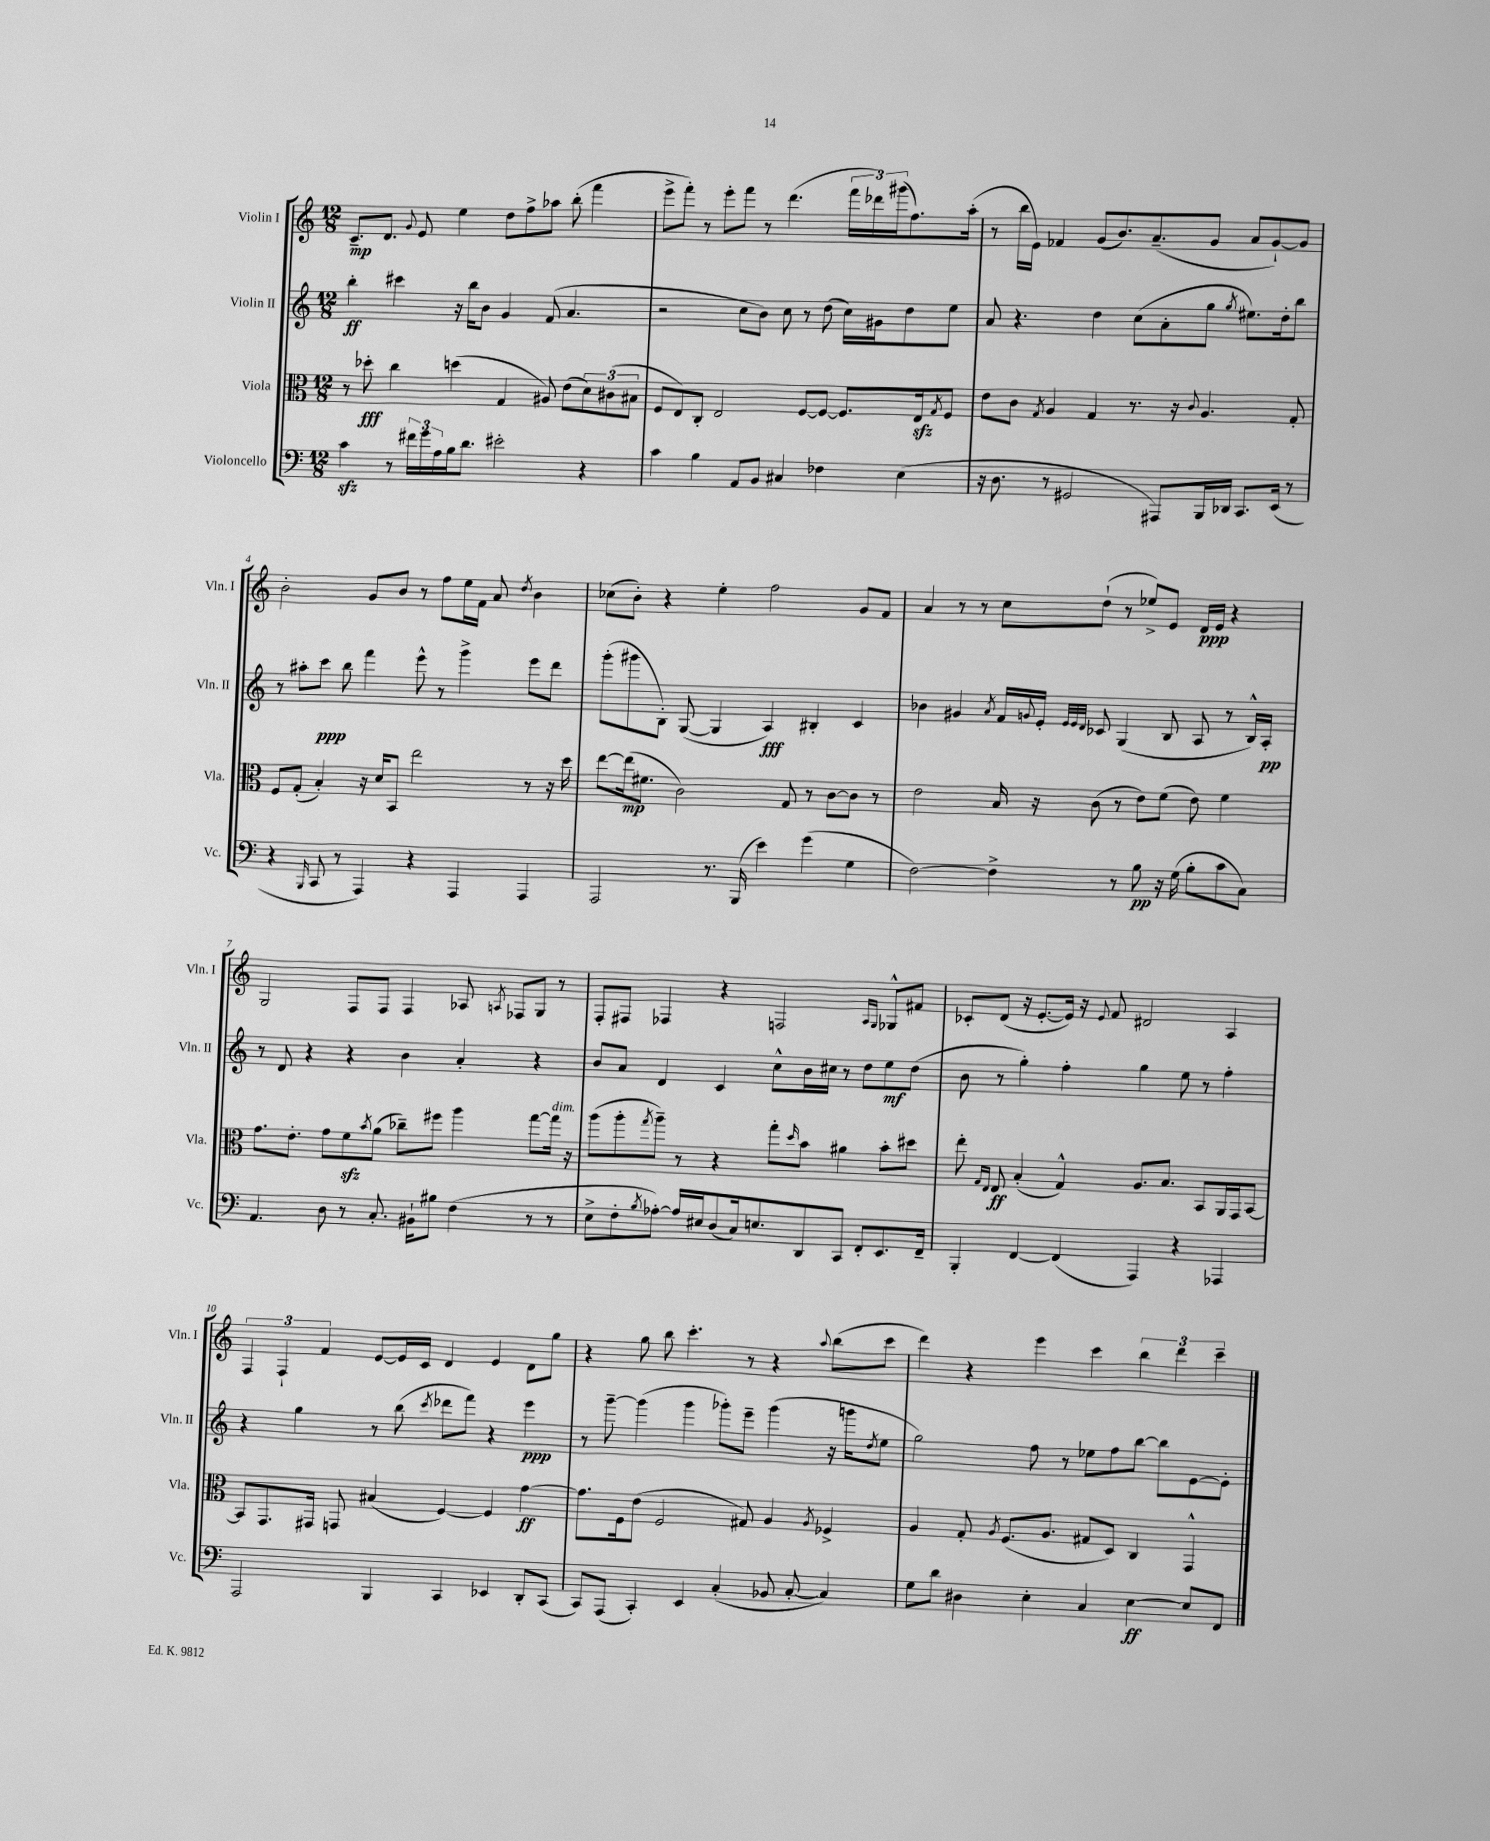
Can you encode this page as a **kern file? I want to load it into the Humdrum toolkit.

**kern	**kern	**kern	**kern
*staff4	*staff3	*staff2	*staff1
*clefF4	*clefC3	*clefG2	*clefG2
*k[]	*k[]	*k[]	*k[]
*M12/8	*M12/8	*M12/8	*M12/8
4c	8r	4bb'	8.c~
.	8dd-'	.	.
.	.	.	8.d
8r	4cc	4ccc#	.
.	.	.	8qqg
24f#	.	.	8e
24g	.	.	.
24A	.	.	.
16B	(4dd	16r	4ee
8.d	.	16bb	.
.	.	8b	.
2e#'	4G	4g	8dd
.	.	.	8ff^
.	8A#)	(8f	8aa-
.	(8e	4.a	(8bb'
4r	12d)	.	4fff
.	(12c#	.	.
.	12B#	.	.
=	=	=	=
4c	8F	2r	8eee^
.	8E)	.	8fff')
4B	8C'	.	8r
.	2E	.	8eee'
8AA	.	8cc	8fff
8BB	.	8b)	8r
4C#	.	8cc	(4.ddd
.	[8F	8r	.
4F-	8F_	(8dd	.
.	8.F]	16cc)	24fff
.	.	.	24ddd-)
.	.	16g#	.
.	.	.	(24ggg#
(4E	.	8dd	8.ff)
.	16E	.	.
.	8qG	.	.
.	8F	8ee	.
.	.	.	(16aa'
=	=	=	=
16r	8e	8a	8r
8.D	.	.	.
.	8c	4.r	16bb
.	.	.	16e)
.	8qG	.	.
8r	4A	.	4f-
2GG#	.	.	.
.	4G	4dd	(8g
.	.	.	8.b)
.	8.r	(8cc	.
.	.	.	(8.a~
8AAA#)	.	8a'	.
.	16r	.	.
.	8qqc	.	.
16BBB	4.A	8gg	8g
16DD-	.	.	.
.	.	8qgg	.
8.CC	.	8.ee#)	8a
.	.	.	[8g`)
(16EE	.	16dd'	.
8r	8G'	8bb	8g]
=	=	=	=
4r	8F	8r	2b'
.	(8G'	8aa#'	.
16qqBBB	.	.	.
8CC	4B')	8ccc	.
8r	.	8bb	.
4AAA)	16r	4fff	8g
.	16d	.	.
.	8BB	.	8b
4r	2ee	8eee^^	8r
.	.	8r	8ff
4AAA	.	4ggg^	16ee
.	.	.	16f
.	.	.	8a
.	.	.	8qdd
4AAA	8r	8eee	4b
.	16r	8ddd	.
.	16dd	.	.
=	=	=	=
2AAA	[8ee	(8ggg'	(8cc-
.	(16ee]	8ggg#	8b')
.	8.f#	.	.
.	.	8B')	4r
.	2c)	([8G	.
8.r	.	4G]	4ee'
(16BBB	.	.	.
4e)	.	4A)	2ff
.	8G	.	.
(4g	8r	4B#'	.
.	[8c	.	.
4G	8c]	4c	8g
.	8r	.	8f
=	=	=	=
[2F)	2e	4b-	4a
.	.	4g#	8r
.	.	.	8r
.	.	8qa	.
4F^]	16B	16f	8cc
.	.	8qqg	.
.	16r	16e'	.
.	.	32qqe	.
.	.	32qqe	.
.	.	32qqd	.
.	(8c	8c-	(8dd`
8r	8r	(4G	8r
8B	8e)	.	8ee-^)
16r	(8f	8B	8e
(16G	.	.	.
8B'	8e)	8A	16d
.	.	.	16e
8c	4f	8r	4r
8C)	.	16B^^)	.
.	.	16A'	.
=	=	=	=
4.AA	8.g	8r	2G
.	.	8d	.
.	8.e'	.	.
.	.	4r	.
8D	8g	.	.
8r	8f	4r	8F
.	8qb	.	.
8.C'	(8a	.	8F
.	8cc-~)	4b	4F
16BB#`	.	.	.
8B#	8ff#	.	.
(4F	4aa	4a'	8A-
.	.	.	8qA
.	.	.	8F-
8r	[8gg	4r	8G
8r	16gg]	.	8r
.	16r	.	.
=	=	=	=
8E^	(8aa	8b	8F'
8F'	8aa'	8a	8F#
8qB	8qgg	.	.
[8A-')	8aa~)	4d	4F-
16A-]	8r	.	.
16E#	.	.	.
(8D	4r	4c	4r
16C)	.	.	.
8.E	.	.	.
.	8gg'	8cc^^	2F
.	16qqdd	.	.
8DD	8b	16b	.
.	.	16cc#	.
8CC	4a#	8r	.
8FF'	.	8dd	.
.	.	.	16qqA
.	.	.	16qqG
8.EE	8b'	8ee	8G-^^
.	8dd#	(8dd	8f#
16FF~	.	.	.
=	=	=	=
4BBB'	8ee'	8b	8c-'
.	16qqG	.	.
.	16qqE	.	.
.	8E	8r	(8d
[4FF	(4B'	4gg')	16r
.	.	.	[8.e'
(4FF]	4G^^)	4ff'	16e])
.	.	.	16r
.	.	.	8qqe
.	.	.	8f
4AAA)	8.A	4gg	2d#
.	8.B	.	.
4r	.	8ee	.
.	8BB	8r	.
4AAA-	16AA	4ff'	4A
.	16GG	.	.
.	[8BB	.	.
=	=	=	=
2AAA	8BB]	4r	6F
.	8.GG	.	.
.	.	.	6F`
.	.	4gg	.
.	16GG#	.	.
.	.	.	6f
.	8GG	.	.
4BBB	(4B#	8r	[8e
.	.	(8bb	16e]
.	.	.	16c
.	.	8qccc	.
4CC	[4F)	8ddd-	4d
.	.	8fff)	.
4EE-	4F]	4r	4e
8DD'	[4g	4eee	8d
(8CC	.	.	8gg
=	=	=	=
8CC)	8.g]	8r	4r
(8AAA	.	[8ggg~	.
.	16F	.	.
4CC')	(8e	(4ggg]	8gg
.	2F	.	8bb
4EE	.	4ggg	4.ccc'
(4C'	.	8ggg-')	.
.	8G#)	8eee~	8r
8BB-	4A	(4ggg-	4r
[8C'	.	.	.
.	8qA	.	8qqaa
4C])	4F-^	16r	(8bb
.	.	16ggg	.
.	.	8qdd	.
.	.	8ee	8ccc
=	=	=	=
8G	4A	2gg)	4ddd)
8d	.	.	.
4D#	8G'	.	4r
.	8qA	.	.
.	(8.F	.	.
4E'	.	8ff	4eee
.	8.A	.	.
.	.	8r	.
4C	8G#	8ee-	4ccc
.	8D)	8ff	.
[4E	4C	[8bb	6bb
.	.	8bb]	.
.	.	.	6ddd
8E]	4GG^^	[8e	.
.	.	.	6ccc~
8FF	.	8e']	.
==	==	==	==
*-	*-	*-	*-
